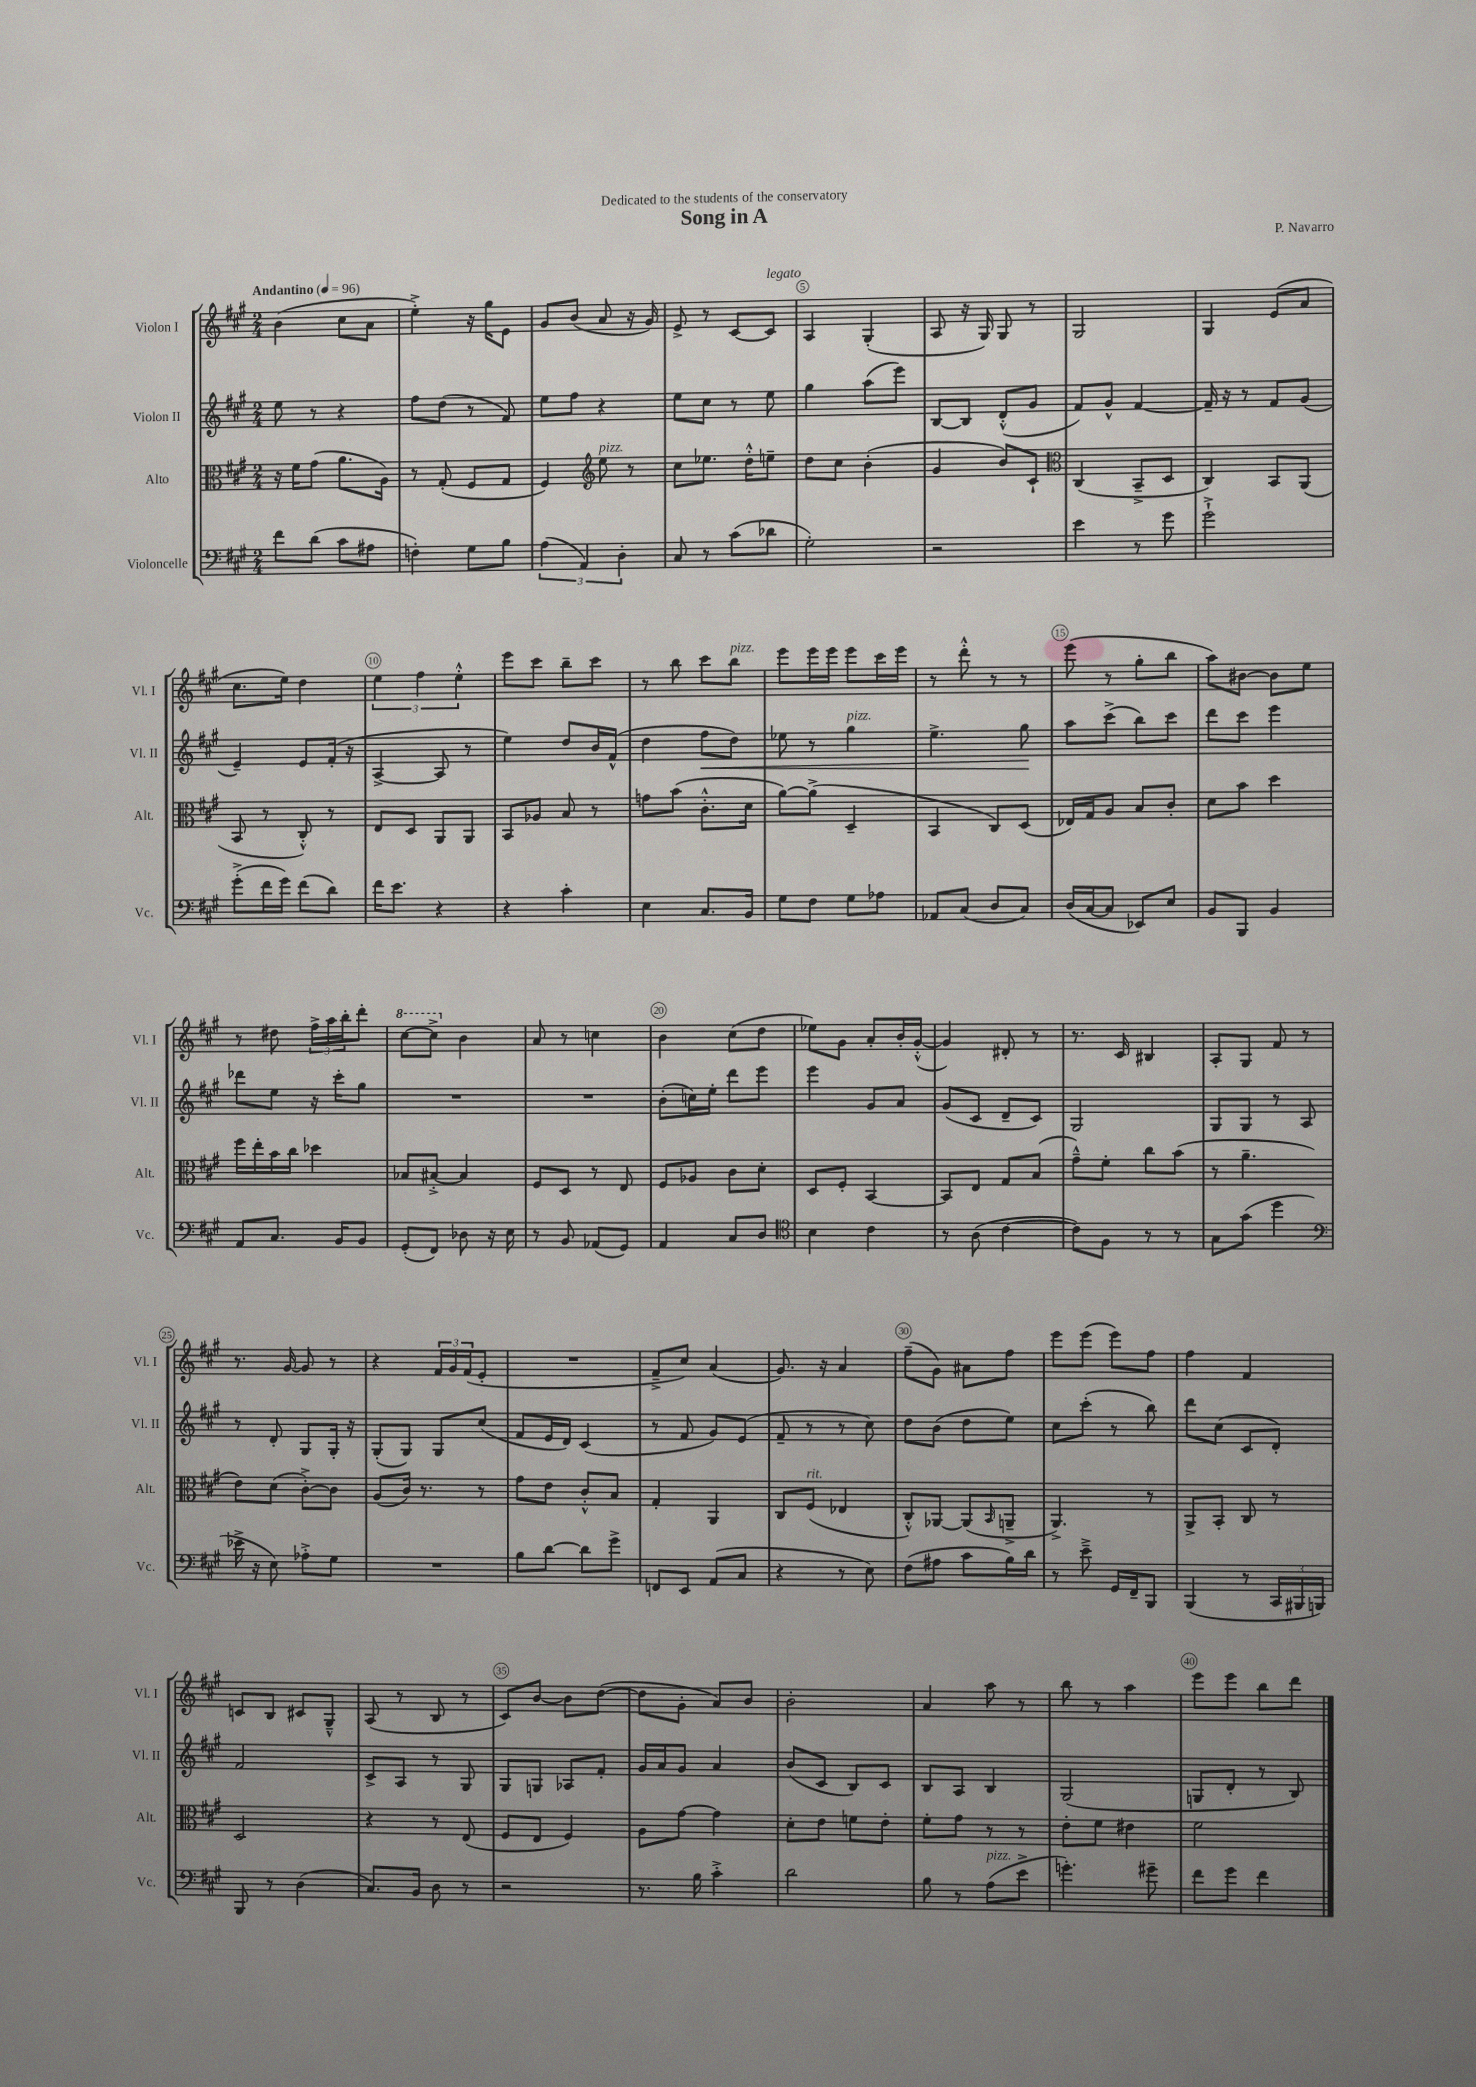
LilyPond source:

\header { title = "Song in A" composer = "P. Navarro" dedication = "Dedicated to the students of the conservatory" }
<<
\new StaffGroup <<
\new Staff = "s0" \with { instrumentName = "Violon I" shortInstrumentName = "Vl. I" } {
    \clef treble \key a \major \numericTimeSignature \time 2/4 \tempo "Andantino" 4 = 96
    b'4( cis''8 a'8 |
    e''4-.->) r16 gis''16 e'8 |
    gis'8 b'8( a'8 r16 gis'16) |
    e'8-> r8 cis'8~ cis'8^\markup { \italic "legato" } |
    a4 gis4-.( |
    a8 r16 gis16) gis8 r8 |
    gis2 |
    gis4 e'8( a'8 |
    cis''8. e''16) d''4 |
    \tuplet 3/2 { e''4 fis''4 e''4-.-^ } |
    e'''8 cis'''8 b''8-- cis'''8 |
    r8 b''8 cis'''8 b''8^\markup { \italic "pizz." } |
    e'''8 e'''16 e'''16 e'''8 cis'''16 e'''16 |
    r8 d'''8-.-^ r8 r8 |
    e'''8( r8 gis''8-. b''8 |
    a''8) bis'8~ bis'8 e''8 |
    r8 dis''8 \tuplet 3/2 { fis''16-> a''16 b''16-. } d'''8-. |
    \ottava #1 cis'''8~ cis'''8-> \ottava #0 b'4 |
    a'8 r8 c''4 |
    b'4 cis''8( d''8 |
    ees''8) gis'8 a'8-. b'16-. gis'16~-.-^( |
    gis'4) dis'8-. r8 |
    r8. cis'16 bis4 |
    a8-. gis8 fis'8 r8 |
    r8. gis'16~ gis'8 r8 |
    r4 \tuplet 3/2 { fis'16 gis'16 fis'16( } e'8-. |
    R2 |
    fis'8---> cis''8) a'4( |
    gis'8.) r16 a'4 |
    fis''8--( gis'8) ais'8 fis''8 |
    e'''8 e'''8( e'''8) fis''8 |
    fis''4 fis'4 |
    c'8 b8 cis'8 gis8---^ |
    a8( r8 b8 r8 |
    cis'8) b'8~ b'8 d''8~( |
    d''8 gis'8-. a'8) b'8 |
    b'2-. |
    a'4 a''8 r8 |
    b''8 r8 a''4 |
    e'''8 e'''8 b''8 d'''8 \bar "|." |
}
\new Staff = "s1" \with { instrumentName = "Violon II" shortInstrumentName = "Vl. II" } {
    \clef treble \key a \major \numericTimeSignature \time 2/4
    e''8 r8 r4 |
    fis''8 d''8( r8 fis'8) |
    e''8 fis''8 r4 |
    e''8 cis''8 r8 e''8 |
    gis''4 a''8( e'''8) |
    b8~ b8 d'8-.-^( gis'8 |
    fis'8) gis'8-^ fis'4~ |
    fis'16-- r16 r8 fis'8 gis'8( |
    e'4--) e'8 fis'16-.( r16 |
    a4~-> a8 r8 |
    e''4) d''8 b'16 fis'16-^( |
    d''4 fis''8\< d''8) |
    ees''8 r8 gis''4^\markup { \italic "pizz." } |
    e''4.-> gis''8\! |
    a''8 cis'''8->( b''8) cis'''8 |
    d'''8 cis'''8 e'''4 |
    des'''8 e''8 r16 cis'''16-. gis''8 |
    R2 |
    R2 |
    b'8-.( c''16) e''16-. d'''8 e'''8 |
    e'''4 gis'8 a'8 |
    gis'8( cis'8 d'8-- cis'8) |
    gis2 |
    gis8 gis8 r8 a8 |
    r8 d'8-. gis8 gis16-. r16 |
    gis8-.( gis8) gis8 cis''8( |
    fis'8 e'16 d'16) cis'4( |
    r8 fis'8 gis'8) e'8( |
    fis'8-- r8 r8 cis''8) |
    d''8 b'8( d''8 e''8) |
    cis''8 cis'''8-.( r8 b''8) |
    d'''8 cis''8( cis'8 d'8-.) |
    fis'2 |
    cis'8-> a8 r8 gis8 |
    gis8 g8 aes8 fis'8-. |
    gis'16 a'16 gis'8 a'4 |
    b'8( cis'8 b8) cis'8 |
    b8 a8 b4 |
    gis2( |
    g8 d'8-. r8 b8) \bar "|." |
}
\new Staff = "s2" \with { instrumentName = "Alto" shortInstrumentName = "Alt." } {
    \clef alto \key a \major \numericTimeSignature \time 2/4
    r16 fis'16 gis'8( a'8. a16) |
    r8 gis8-.( fis8 gis8 |
    fis4) \clef treble e''8^\markup { \italic "pizz." } r8 |
    cis''8 ees''8. d''16-.-^ e''8-- |
    d''8 cis''8 b'4-.( |
    gis'4 b'8) cis'8-! |
    \clef alto cis4( b,8---> d8 |
    cis4) b,8 a,8( |
    b,8 r8 cis8-.-^) r8 |
    e8 d8 a,8 a,8 |
    b,8 aes8 b8 r8 |
    g'8 b'8( cis'8.-.-^ d'16 |
    a'8~) a'8->( d4-- |
    b,4 cis8) d8( |
    ees16) gis16 a8 b8 cis'8-. |
    d'8 b'8 d''4 |
    fis''16 e''16-. b'16 cis''16 des''4 |
    bes8 bis8~-.-> bis4 |
    fis8 d8 r8 e8 |
    fis8 aes8 cis'8 d'8-. |
    d8 fis8-. b,4~ |
    b,8 e8 gis8 b8( |
    gis'8---^) fis'8-. cis''8 b'8( |
    r8 a'4.-- |
    e'8) d'8( cis'8~-.->) cis'8 |
    a8( cis'16) r8. r8 |
    gis'8 e'8 cis'8-.-^ b8 |
    gis4-. a,4 |
    cis8 fis8^\markup { \italic "rit." }( ees4 |
    cis8-.-^) aes,8~ aes,8( \grace { b,16 } a,8---> |
    a,4.->) r8 |
    a,8-> b,8-. cis8 r8 |
    d2 |
    r4 r8 e8( |
    fis8 e8 fis4) |
    a8 gis'8~ gis'4 |
    d'8-. e'8 f'8 e'8-. |
    fis'8-. gis'8 r8 r8 |
    e'8-. fis'8 eis'4 |
    fis'2 \bar "|." |
}
\new Staff = "s3" \with { instrumentName = "Violoncelle" shortInstrumentName = "Vc." } {
    \clef bass \key a \major \numericTimeSignature \time 2/4
    fis'8 d'8( cis'8 ais8 |
    f4-.) gis8 b8 |
    \tuplet 3/2 { a4( a,4) d4-. } |
    cis8 r8 cis'8( des'8 |
    gis2-.) |
    r2 |
    e'4 r8 gis'8 |
    gis'2-!-> |
    gis'8-.->( fis'16 gis'16) fis'8( d'8) |
    fis'16 e'8. r4 |
    r4 cis'4-. |
    e4 cis8. b,16 |
    gis8 fis8 gis8 aes8 |
    aes,8 cis8( d8 cis8) |
    d16( cis16~ cis8 ees,8) e8 |
    b,8 b,,8 b,4 |
    a,8 cis8. b,16 b,8 |
    gis,8-.( fis,8) des8 r16 e16 |
    r8 b,8 aes,8( gis,8) |
    a,4 cis8 d8 |
    \clef tenor b4 cis'4 |
    r8 a8( cis'4~ |
    cis'8) fis8 r8 r8 |
    gis8 gis'8( d''4 |
    \clef bass ees'16-> r16 e8) aes8-.-> gis8 |
    R2 |
    b8 d'8~ d'8 gis'8-> |
    f,8 e,8 a,8( cis8 |
    r4 r8 e8) |
    fis8( ais8 cis'8 b16) d'16 |
    r8 e'8---> gis,16 fis,16-- b,,8 |
    b,,4( r8 \tuplet 3/2 { cis,16 bis,,16 b,,16) } |
    b,,8 r8 d4( |
    cis8.) b,16 d8 r8 |
    r2 |
    r8. b16 cis'4-.-> |
    d'2 |
    b8 r8 a8^\markup { \italic "pizz." }( e'8-> |
    g'4.-.) gis'8-- |
    fis'8 gis'8 fis'4 \bar "|." |
}
>>
>>
\layout { \context { \Score \override BarNumber.break-visibility = ##(#f #t #t) barNumberVisibility = #(every-nth-bar-number-visible 5) \override BarNumber.stencil = #(make-stencil-circler 0.1 0.3 ly:text-interface::print) } }
